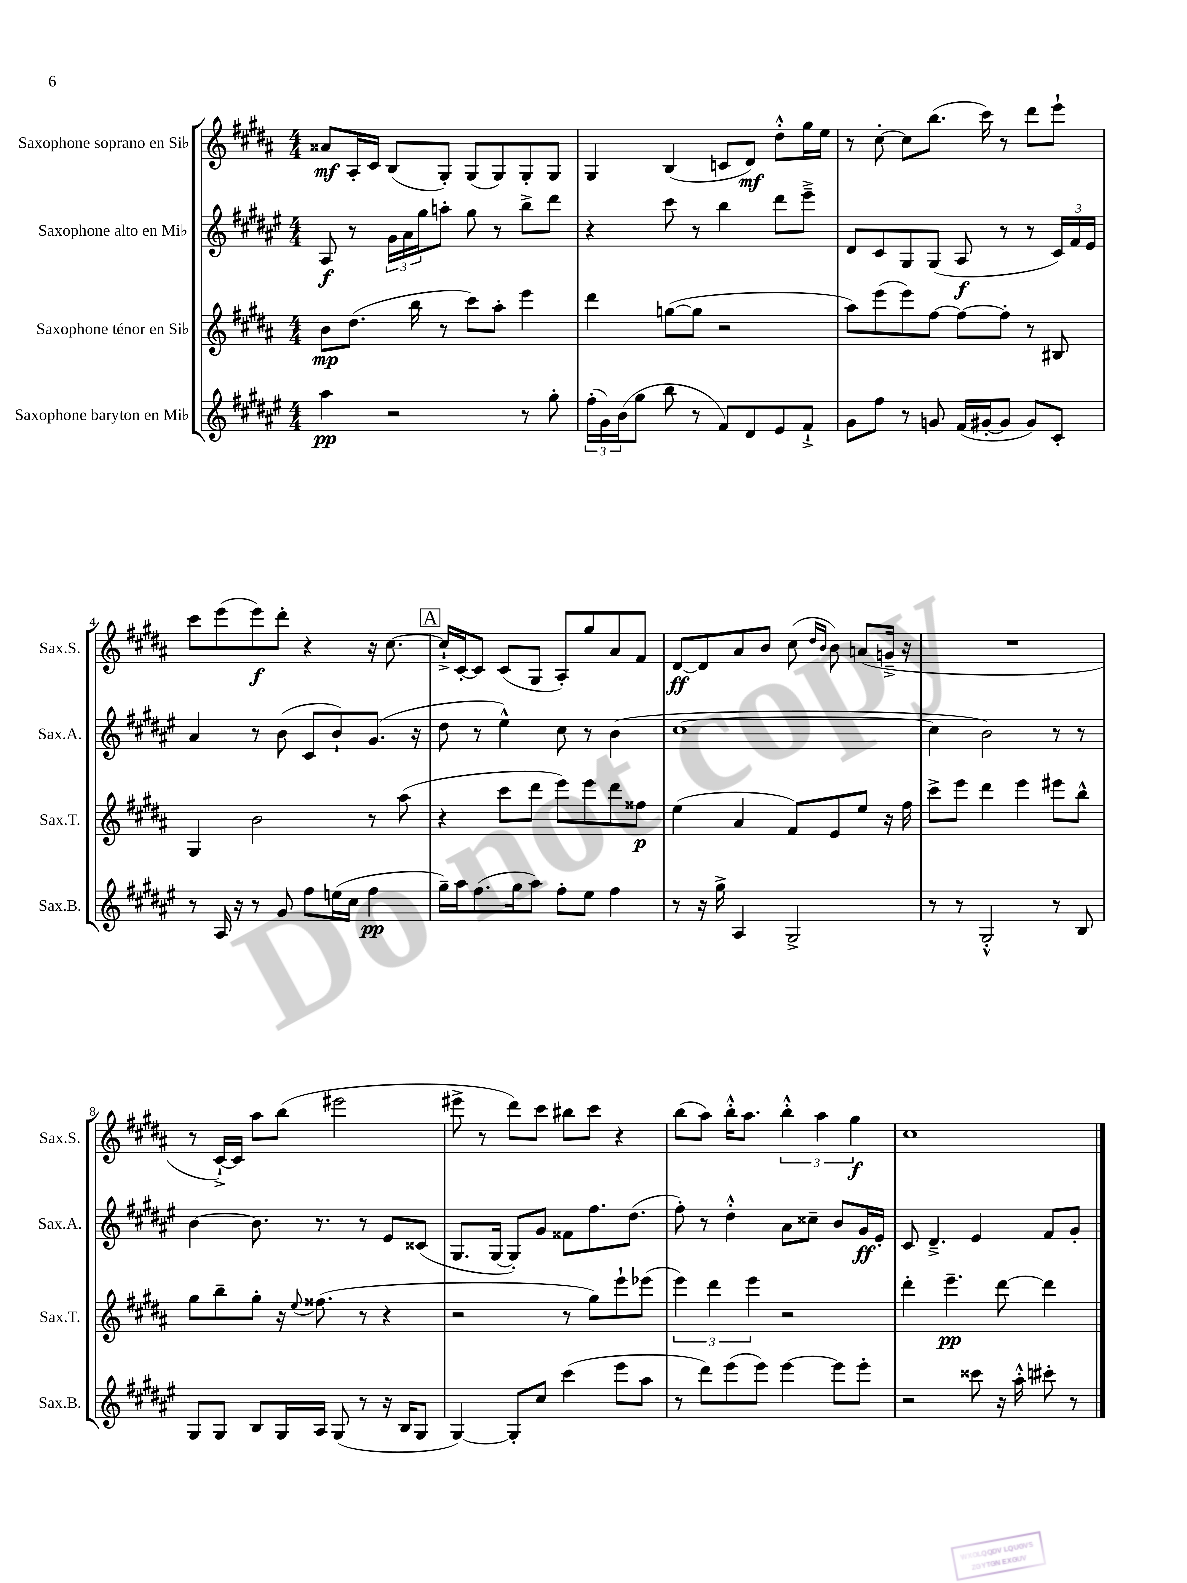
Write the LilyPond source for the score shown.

<<
\new StaffGroup <<
\new Staff = "s0" \with { instrumentName = "Saxophone soprano en Sib" shortInstrumentName = "Sax.S." } {
    \clef treble \key b \major \numericTimeSignature \time 4/4
    aisis'8\mf ais16-. cis'16 b8( gis8-.) gis8( gis8) gis8-. gis8 |
    gis4 b4( c'8 dis'8\mf) dis''8-.-^ gis''16 e''16 |
    r8 cis''8~-. cis''8 b''8.( cis'''16) r8 dis'''8 e'''8-! |
    cis'''8 e'''8( e'''8\f) dis'''8-. r4 r16 cis''8.~ |
    \mark \markup { \box "A" } cis''16-!-> cis'16~-. cis'8 cis'8( gis8 ais8-.) gis''8 ais'8 fis'8 |
    dis'8~\ff dis'8 ais'8 b'8 cis''8( \grace { dis''16 b'16 } b'8) a'8( g'16---> r16 |
    R1 |
    r8 cis'16~-!->) cis'16 ais''8 b''8( eis'''2 |
    eis'''8-> r8 dis'''8) cis'''8 bis''8 cis'''8 r4 |
    b''8( ais''8) b''16-.-^ ais''8. \tuplet 3/2 { b''4-.-^ ais''4 gis''4\f } |
    cis''1 \bar "|." |
}
\new Staff = "s1" \with { instrumentName = "Saxophone alto en Mib" shortInstrumentName = "Sax.A." } {
    \clef treble \key fis \major \numericTimeSignature \time 4/4
    ais8\f r8 \tuplet 3/2 { gis'16 ais'16 gis''16 } a''8-. gis''8 r8 b''8-> dis'''8 |
    r4 cis'''8 r8 b''4 dis'''8 eis'''8---> |
    dis'8 cis'8 gis8 gis8( ais8\f r8 r8 \tuplet 3/2 { cis'16) fis'16 eis'16 } |
    ais'4 r8 b'8( cis'8 b'8-!) gis'8.( r16 |
    \mark \markup { \box "A" } dis''8 r8 eis''4-^) cis''8 r8 b'4( |
    cis''1~ |
    cis''4 b'2) r8 r8 |
    b'4~ b'8. r8. r8 eis'8 cisis'8( |
    gis8. gis16~ gis8-.) gis'8 fisis'8 fis''8. dis''8.( |
    fis''8-.) r8 dis''4-.-^ ais'8 cisis''8-- b'8 gis'16\ff eis'16-. |
    cis'8 dis'4.---> eis'4 fis'8 gis'8-. \bar "|." |
}
\new Staff = "s2" \with { instrumentName = "Saxophone ténor en Sib" shortInstrumentName = "Sax.T." } {
    \clef treble \key b \major \numericTimeSignature \time 4/4
    b'8\mp dis''8.( b''16 r8 cis'''8) ais''8-. e'''4 |
    dis'''4 g''8~( g''8 r2 |
    ais''8) e'''8( e'''8) fis''8~ fis''8~ fis''8-. r8 bis8 |
    gis4 b'2 r8 ais''8( |
    \mark \markup { \box "A" } r4 cis'''8 dis'''8 e'''8) e'''8 dis'''8 fisis''8\p |
    e''4( ais'4 fis'8) e'8 e''8 r16 fis''16 |
    cis'''8-> e'''8 dis'''4 e'''4 eis'''8 b''8-^ |
    gis''8 b''8-- gis''8-. r16 \appoggiatura { e''8 } fisis''8.( r8 r4 |
    r2 r8 gis''8) e'''8-! ees'''8( |
    \tuplet 3/2 { e'''4) dis'''4 e'''4 } r2 |
    dis'''4-. e'''4.--\pp dis'''8~ dis'''4 \bar "|." |
}
\new Staff = "s3" \with { instrumentName = "Saxophone baryton en Mib" shortInstrumentName = "Sax.B." } {
    \clef treble \key fis \major \numericTimeSignature \time 4/4
    ais''4\pp r2 r8 gis''8-. |
    \tuplet 3/2 { fis''16-.( gis'16) b'16( } gis''8 b''8 r8 fis'8) dis'8 eis'8 fis'8-!-> |
    gis'8 fis''8 r8 g'8 fis'16( gis'16~-. gis'8 gis'8) cis'8-. |
    r8 ais16 r16 r8 gis'8 fis''8 e''16( cis''16 fis''4\pp |
    \mark \markup { \box "A" } gis''16--) ais''16 fis''8.( gis''16 ais''8) fis''8-. eis''8 fis''4 |
    r8 r16 gis''16-> ais4 gis2-> |
    r8 r8 gis2-.-^ r8 b8 |
    gis8 gis8 b8 gis16 ais16 gis8( r8 r16 b16 gis8 |
    gis4~) gis8-. cis''8 cis'''4( eis'''8 ais''8 |
    r8 dis'''8) eis'''8( eis'''8) eis'''4~ eis'''8 eis'''8-. |
    r2 cisis'''8 r16 ais''16-.-^ cis'''8-. r8 \bar "|." |
}
>>
>>
